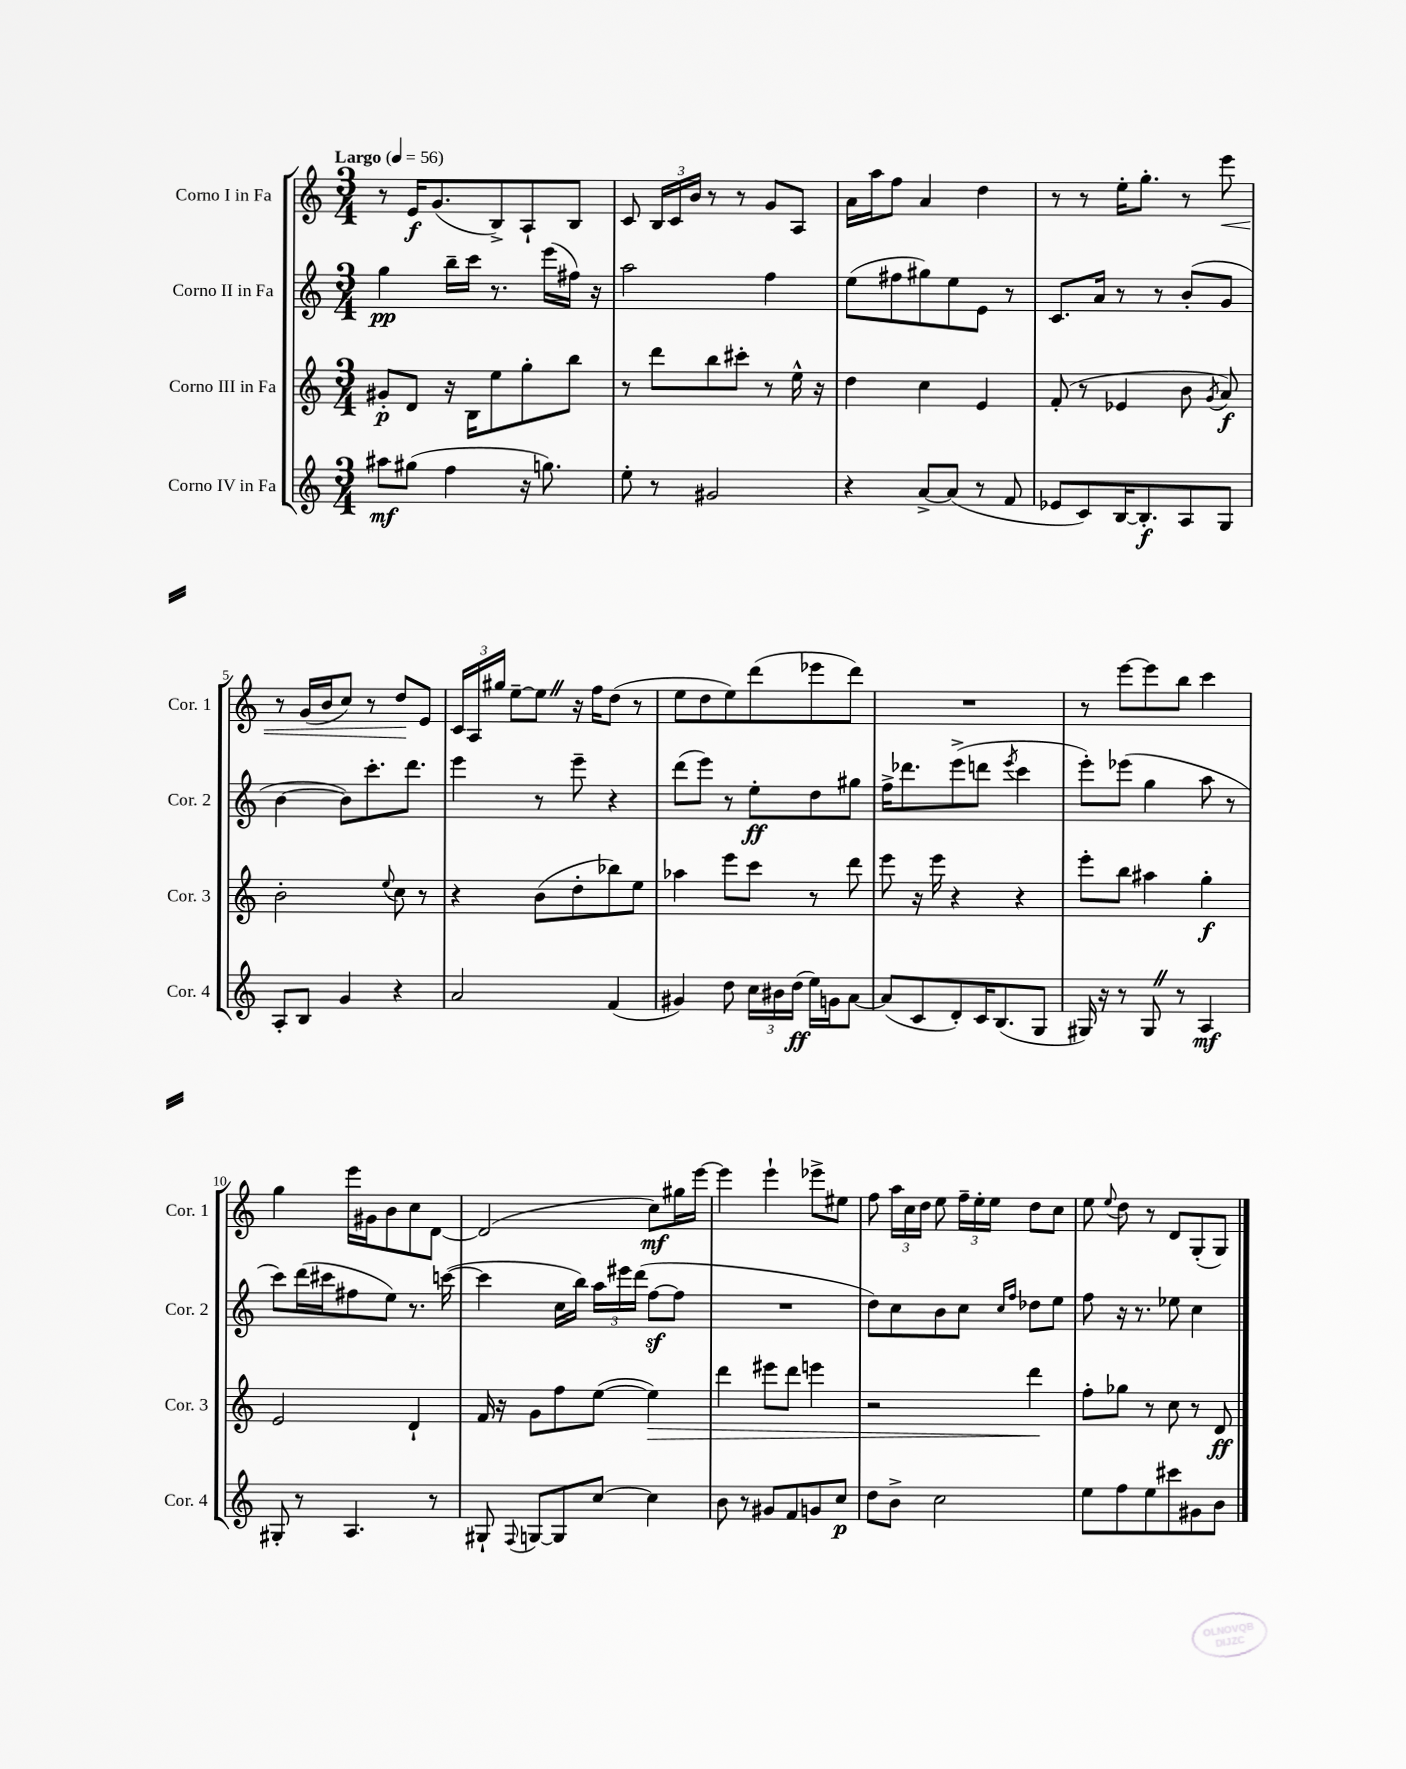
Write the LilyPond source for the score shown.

<<
\new StaffGroup <<
\new Staff = "s0" \with { instrumentName = "Corno I in Fa" shortInstrumentName = "Cor. 1" } {
    \clef treble \key c \major \numericTimeSignature \time 3/4 \tempo "Largo" 4 = 56
    \autoBeamOff r8 e'16[\f g'8.( b8->) a8-! b8] |
    c'8 \tuplet 3/2 { b16[ c'16 b'16] } r8 r8 g'8[ a8] |
    a'16[ a''16 f''8] a'4 d''4 |
    r8 r8 e''16[-. g''8.]-. r8 e'''8\< |
    r8 g'16[( b'16 c''8]) r8 d''8[\! e'8] |
    \tuplet 3/2 { c'16[ a16 gis''16] } e''8[~-- e''8] \once \override BreathingSign.text = \markup { \musicglyph "scripts.caesura.straight" } \breathe r16 f''16[ d''8]( r8 |
    e''8[ d''8 e''8) d'''8( ees'''8 d'''8]) |
    R2. |
    r8 e'''8[~ e'''8 b''8] c'''4 |
    g''4 e'''16[ gis'16 b'8 c''8 d'8]~ |
    d'2( c''8[\mf) gis''16 e'''16]~ |
    e'''4 e'''4-! ees'''8[-> eis''8] |
    f''8 \tuplet 3/2 { a''16[ c''16 d''16] } e''8 \tuplet 3/2 { f''16[-- e''16-. e''16] } d''8[ c''8] |
    e''8 \appoggiatura { e''8 } d''8 r8 d'8[ g8-.( g8]) \bar "|." |
}
\new Staff = "s1" \with { instrumentName = "Corno II in Fa" shortInstrumentName = "Cor. 2" } {
    \clef treble \key c \major \numericTimeSignature \time 3/4
    \autoBeamOff g''4\pp b''16[-- c'''16] r8. e'''16[( fis''16]) r16 |
    a''2 f''4 |
    e''8[( fis''8 gis''8) e''8 e'8] r8 |
    c'8.[ a'16] r8 r8 b'8[-.( g'8] |
    b'4~ b'8[) c'''8.-. d'''8.] |
    e'''4 r8 e'''8-- r4 |
    d'''8[( e'''8]) r8 e''8[-.\ff d''8 gis''8] |
    f''16[-> des'''8. e'''8->( d'''8] \acciaccatura { e'''8 } c'''4 |
    e'''8[-.) ees'''8]( g''4 a''8 r8 |
    c'''8[) d'''16( cis'''16 fis''8 e''8]) r8. c'''16~( |
    c'''4 c''16[ b''16]) \tuplet 3/2 { a''16[ eis'''16 d'''16]( } f''8[~\sf f''8] |
    R2. |
    d''8[) c''8 b'8 c''8] \grace { c''16[ f''16] } des''8[ e''8] |
    f''8 r16 r8. ees''8 c''4 \bar "|." |
}
\new Staff = "s2" \with { instrumentName = "Corno III in Fa" shortInstrumentName = "Cor. 3" } {
    \clef treble \key c \major \numericTimeSignature \time 3/4
    \autoBeamOff gis'8[-.\p d'8] r16 b16[ e''8 g''8-. b''8] |
    r8 d'''8[ b''8 cis'''8]-. r8 e''16-^ r16 |
    d''4 c''4 e'4 |
    f'8-.( r8 ees'4 b'8 \acciaccatura { g'8 } a'8\f) |
    b'2-. \appoggiatura { e''8 } c''8 r8 |
    r4 b'8[( d''8-. bes''8) e''8] |
    aes''4 e'''8[ c'''8] r8 d'''8 |
    e'''8 r16 e'''16 r4 r4 |
    e'''8[-. b''8] ais''4 g''4-.\f |
    e'2 d'4-! |
    f'16 r16 g'8[ f''8 e''8]~( e''4\>) |
    d'''4 eis'''8[ d'''8] e'''4 |
    r2 d'''4\! |
    f''8[-. ges''8] r8 c''8 r8 d'8\ff \bar "|." |
}
\new Staff = "s3" \with { instrumentName = "Corno IV in Fa" shortInstrumentName = "Cor. 4" } {
    \clef treble \key c \major \numericTimeSignature \time 3/4
    \autoBeamOff ais''8[\mf gis''8]( f''4 r16 g''8.) |
    e''8-. r8 gis'2 |
    r4 a'8[~-> a'8]( r8 f'8 |
    ees'8[ c'8) b16~ b8.-.\f a8 g8] |
    a8[-. b8] g'4 r4 |
    a'2 f'4( |
    gis'4) d''8 \tuplet 3/2 { c''16[ bis'16 d''16]\ff( } e''16[) g'16 a'8]~ |
    a'8[( c'8 d'8-.) c'16 b8.( g8] |
    gis16) r16 r8 gis8 \once \override BreathingSign.text = \markup { \musicglyph "scripts.caesura.straight" } \breathe r8 a4\mf |
    gis8-. r8 a4. r8 |
    gis8-! \appoggiatura { f8 } g8[~ g8 c''8]~ c''4 |
    b'8 r8 gis'8[ f'8 g'8 c''8]\p |
    d''8[ b'8]-> c''2 |
    e''8[ f''8 e''8 cis'''8 gis'8 b'8] \bar "|." |
}
>>
>>
